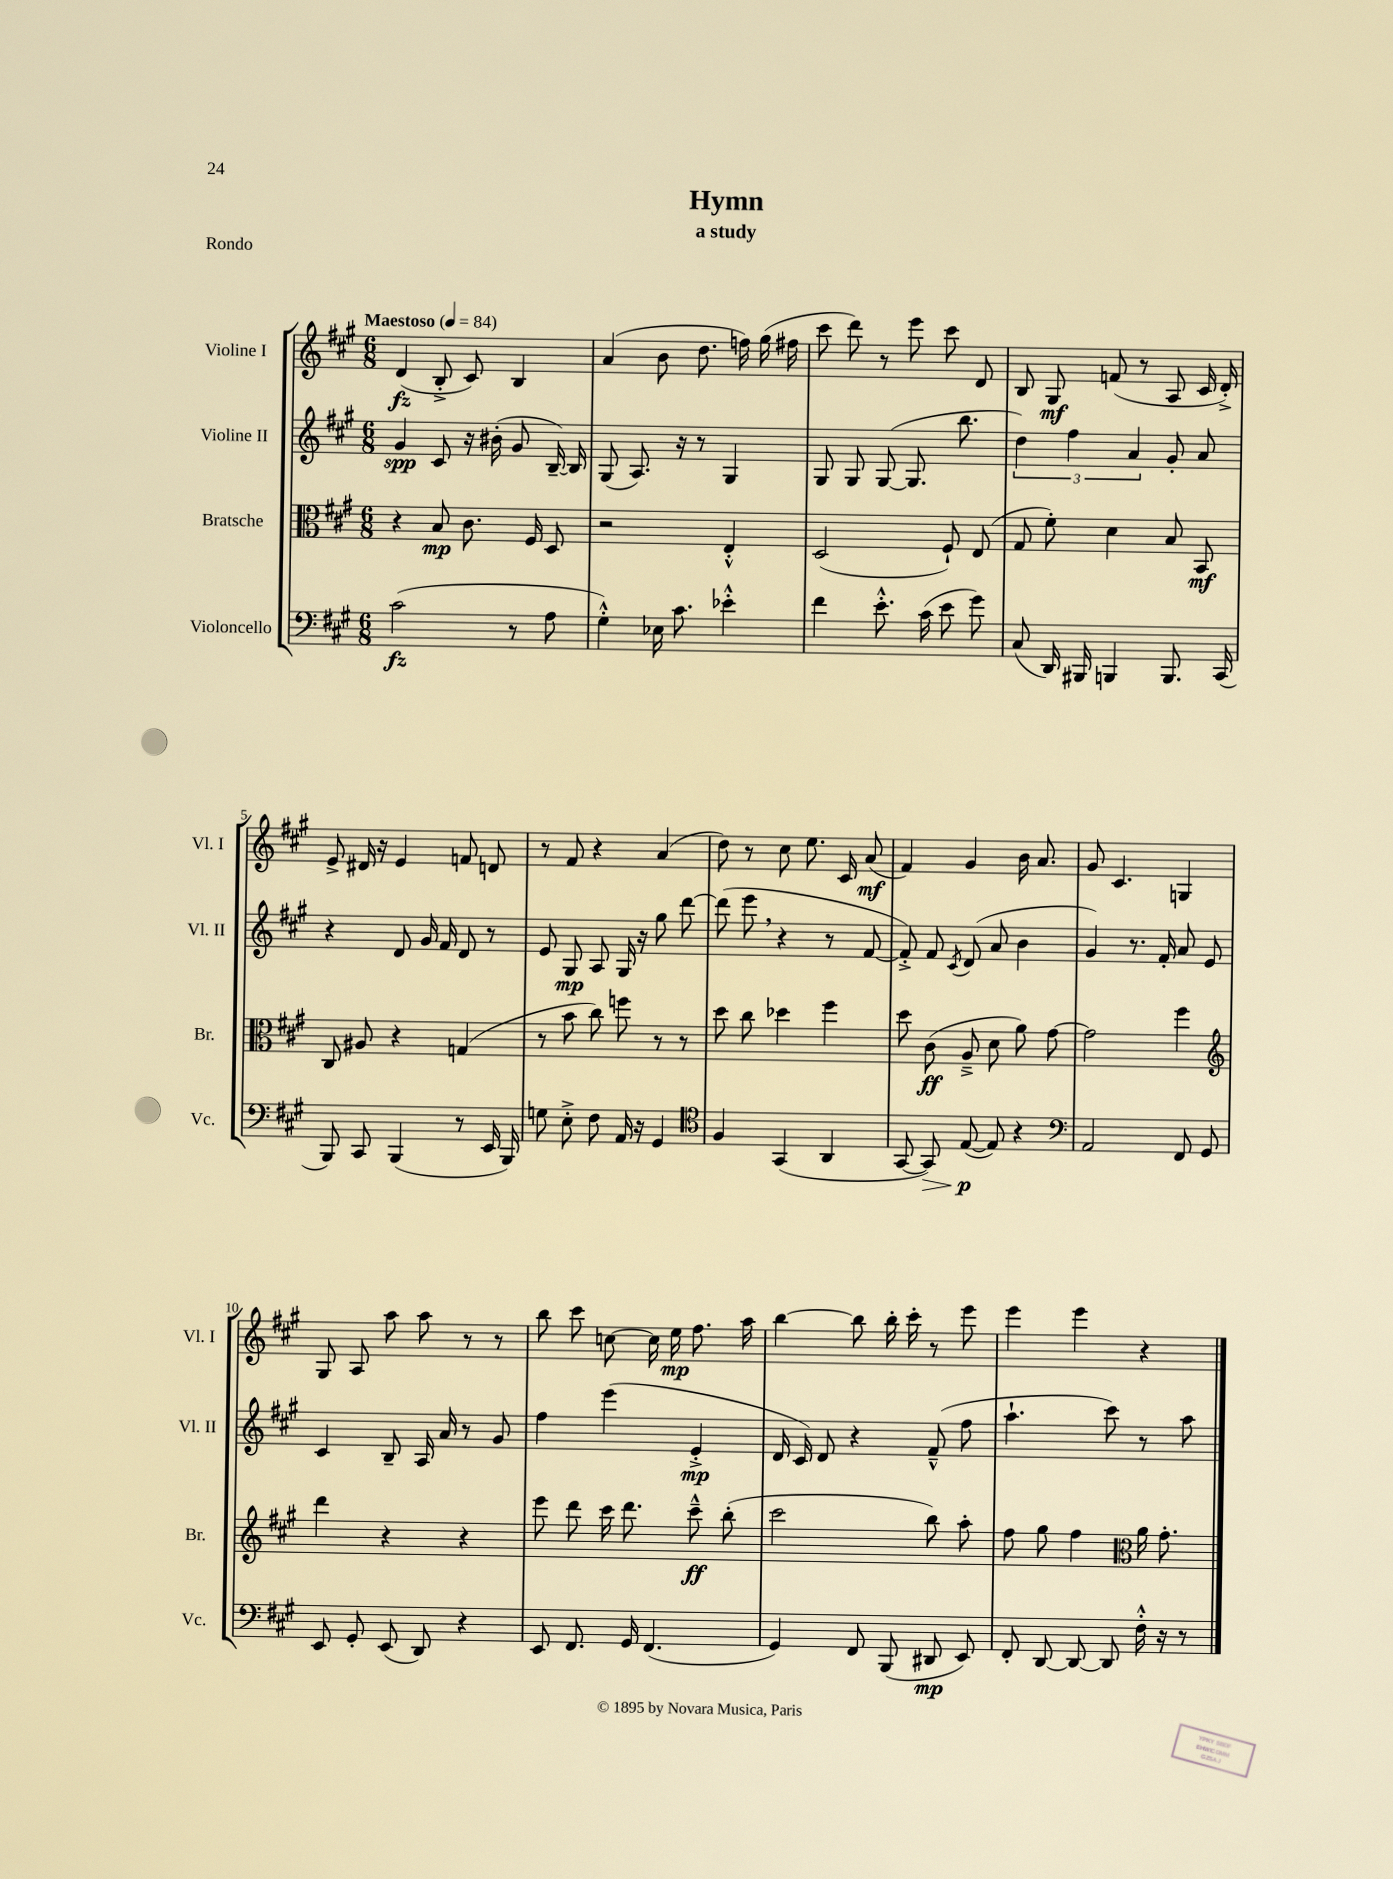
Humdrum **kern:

**kern	**kern	**kern	**kern
*staff4	*staff3	*staff2	*staff1
*clefF4	*clefC3	*clefG2	*clefG2
*k[f#c#g#]	*k[f#c#g#]	*k[f#c#g#]	*k[f#c#g#]
*M6/8	*M6/8	*M6/8	*M6/8
*MM84	*MM84	*MM84	*MM84
(2c#\	4r	4g#/	(4d/
.	8B/	8c#/	8B'^/
.	8.c#\	16r	8c#/)
.	.	(16b#'\	.
8r	.	8g#/	4B/
.	16F#/	.	.
8A\	8D/	[16B~/)	.
.	.	16B/]	.
=	=	=	=
4G#'^^\)	2r	(8G#/	(4a/
.	.	8.A/)	.
16E-\	.	.	8b\
8.c#\	.	16r	.
.	.	8r	8.dd\
4e-'^^\	4E'^^/	4G#/	.
.	.	.	16ff\)
.	.	.	(16gg#\
.	.	.	16ff#\
=	=	=	=
4f#\	(2D/	8G#/	8ccc#\
.	.	8G#/	8ddd\)
8.e'^^\	.	([8G#/	8r
.	.	8.G#/]	8eee\
(16c#\	.	.	.
8e\	8F#`/)	.	8ccc#\
.	.	8.bb\	.
8g#\)	(8E/	.	8d/
=	=	=	=
(8C#/	8G#/	6dd\)	8B/
16DD/)	8f#'\)	.	8G#/
.	.	6ff#\	.
16BBB#/	.	.	.
4BBB/	4d\	.	(8f/
.	.	6a/	.
.	.	.	8r
8.BBB/	8B/	8g#'/	8A/
.	8BB/	8a/	16c#/
(16CC#/	.	.	16d'^/)
=	=	=	=
8BBB/)	8C#/	4r	8e^/
8CC#/	8A#/	.	16d#/
.	.	.	16r
(4BBB/	4r	8d/	4e/
.	.	16g#/	.
.	.	16f#/	.
8r	(4G/	8d/	8f/
16EE/	.	8r	8d/
16BBB/)	.	.	.
=	=	=	=
8G\	8r	8e/	8r
8E'^\	8b\	8G#/	8f#/
8F#\	8cc#\)	8A/	4r
16AA/	8ff\	16G#/	.
16r	.	16r	.
4GG#/	8r	8gg#\	(4a/
.	8r	[8ddd\	.
=	=	=	=
*clefC4	*	*	*
4F#/	8dd\	(8ddd\]	8dd\)
.	8cc#\	8eee\	8r
(4GG#/	4dd-\	4r	8cc#\
.	.	.	8.ee\
4AA/	4ff#\	8r	.
.	.	.	16c#/
.	.	[8f#/	(8a/
=	=	=	=
[8GG#/	8dd\	8f#'^/])	4f#/)
8GG#/])	(8c#\	8f#/	.
.	.	8qc#/	.
([8E/	8A~^/	(8d/	4g#/
8E/])	8d\	8a/	.
4r	8a\)	4b\	16b\
.	.	.	8.a/
.	[8g#\	.	.
=	=	=	=
*clefF4	*	*	*
2AA/	2g#\]	4g#/)	8g#/
.	.	.	4.c#/
.	.	8.r	.
.	.	16f#'/	.
8FF#/	4ff#\	8a/	4G/
8GG#/	.	8e/	.
=	=	=	=
*	*clefG2	*	*
8EE/	4ddd\	4c#/	8G#/
8GG#'/	.	.	8A/
(8EE/	4r	8B~/	8aa\
8DD/)	.	16A/	8aa\
.	.	16a/	.
4r	4r	8r	8r
.	.	8g#/	8r
=	=	=	=
8EE/	8eee\	4ff#\	8bb\
8.FF#/	8ddd\	.	8ccc#\
.	16ccc#\	(4eee\	[8cc\
16GG#/	8.ddd\	.	.
(4.FF#/	.	.	16cc\]
.	.	.	16ee\
.	8ccc#~^^\	4e'^/	8.ff#\
.	(8bb'\	.	.
.	.	.	16aa\
=	=	=	=
4GG#/)	2ccc#\	16d/	[4bb\
.	.	16c#/)	.
.	.	8d/	.
8FF#/	.	4r	8bb\]
(8BBB/	.	.	16bb'\
.	.	.	16ccc#'\
8DD#/	8bb\)	(8f#~^^/	8r
8EE/)	8aa'\	8ff#\	8eee\
=	=	=	=
8FF#'/	8ff#\	4.aa`\	4eee\
[8DD/	8gg#\	.	.
8DD/_	4ff#\	.	4eee\
8DD/]	.	8ccc#\)	.
*	*clefC3	*	*
16F#'^^\	16a\	8r	4r
16r	8.g#'\	.	.
8r	.	8aa\	.
==	==	==	==
*-	*-	*-	*-
